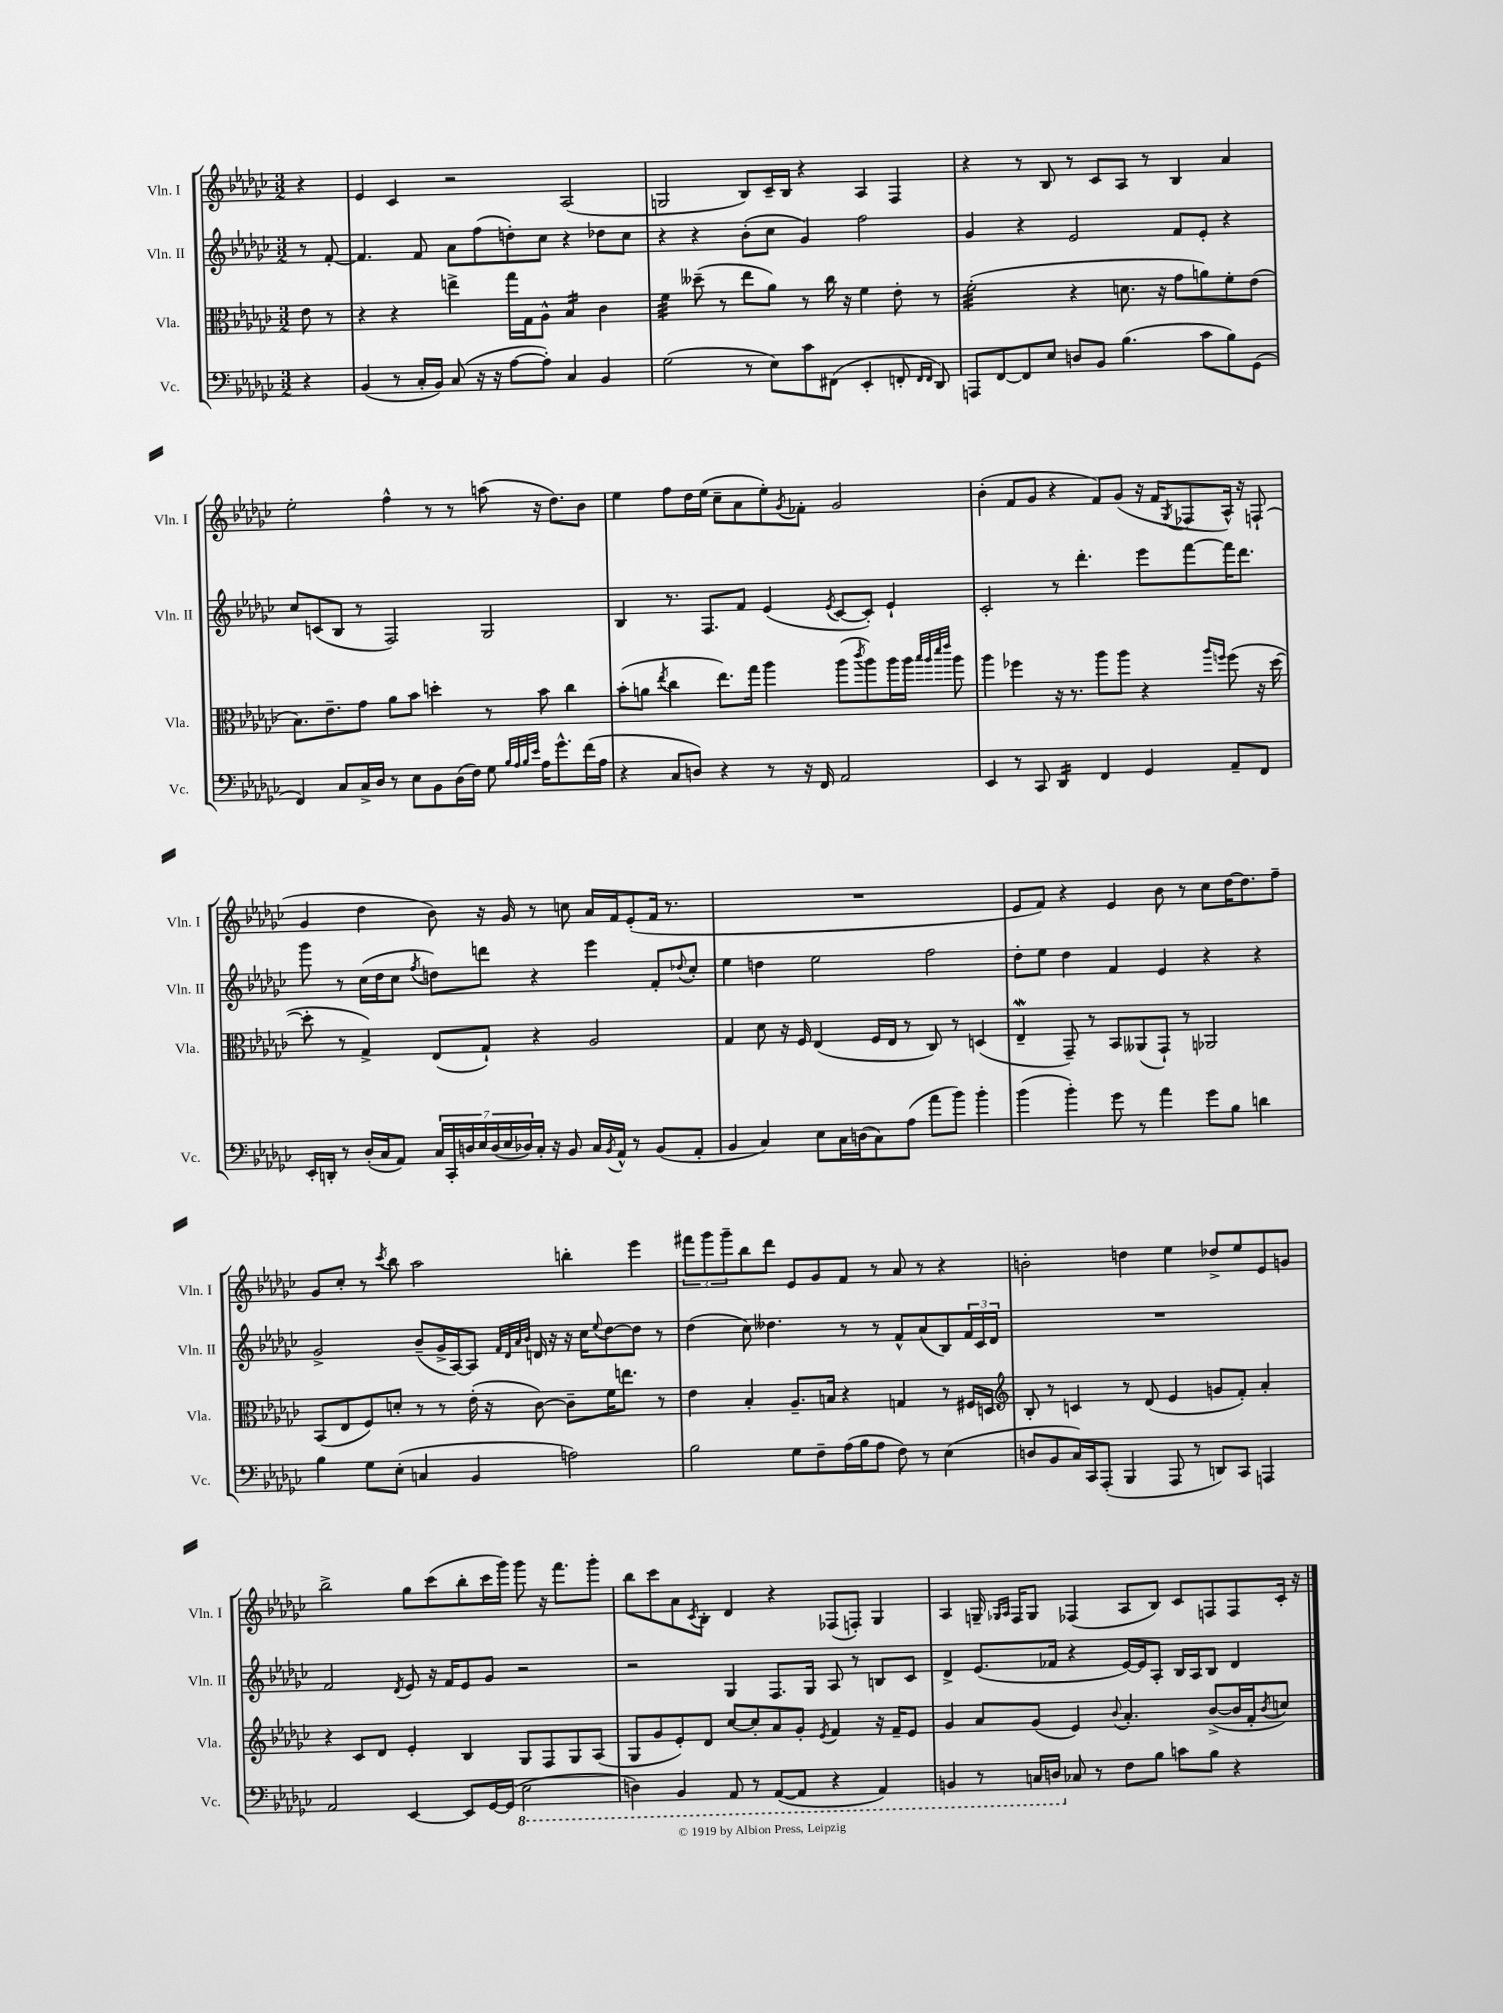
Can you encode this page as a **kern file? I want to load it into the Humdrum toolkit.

**kern	**kern	**kern	**kern
*staff4	*staff3	*staff2	*staff1
*clefF4	*clefC3	*clefG2	*clefG2
*k[b-e-a-d-g-c-]	*k[b-e-a-d-g-c-]	*k[b-e-a-d-g-c-]	*k[b-e-a-d-g-c-]
*M3/2	*M3/2	*M3/2	*M3/2
4r	8e-	8r	4r
.	8r	[8f'	.
=	=	=	=
(4BB-	4r	4.f]	4e-
8r	4r	.	4c-
16C-'	.	8f	.
16BB-)	.	.	.
(8C-	4ee^	8a-	2r
16r	.	(8ff	.
16r	.	.	.
[8A-	16gg-	8dd')	.
.	16G-	.	.
8A-'])	8A-^^	8cc-	.
4C-	4B-	4r	(2A-
4BB-	4c-	8dd-	.
.	.	8cc-	.
=	=	=	=
(2G-	4f	4r	2G
.	(8dd--~	4r	.
.	8r	.	.
8r	8ee-	(8b-'	8B-)
8E-)	8a-)	8cc-	16c-~
.	.	.	16B-
8c-	8r	4g-)	4r
(8FF#	16cc-	.	.
.	16r	.	.
4EE-'	4f	2ff	4A-
8FF'	8e-'	.	4F
16qqFF	.	.	.
16qqFF	.	.	.
8DD-)	8r	.	.
=	=	=	=
8AAA	(2f'	4g-	4r
[8FF	.	.	.
8FF]	.	4r	8r
8E-	.	.	8B-
8D	4r	2e-	8r
8BB-	.	.	8c-
(4.B-	8.d	.	8A-
.	.	.	8r
.	16r	.	.
.	8g-	8f	4B-
8c-	8a)	8e-'	.
8B-)	8f'	4r	4a-
(8GG-	(8e-	.	.
=	=	=	=
4FF)	8.B-)	8cc-	2ee-'
.	.	(8c	.
.	8.e-~	.	.
8C-	.	8B-	.
16C-^	8g-	8r	.
16D-	.	.	.
8r	8a-	2F)	4ff^^
8E-	8b-	.	.
8BB-	4dd'	.	8r
(16D-	.	.	8r
16F)	.	.	.
8G-	8r	2G-	(8aa
32qqB-	.	.	.
32qqA-	.	.	.
32qqB-	.	.	.
32qqe-	.	.	.
16A-	8b-	.	16r
8.g-^^	.	.	8.dd-)
.	4cc-	.	.
(16f	.	.	8b-
16A-	.	.	.
=	=	=	=
4r	(8b-'	4B-	4ee-
.	8a	.	.
.	8qee-	.	.
8C-	4cc-	8.r	8ff
8D)	.	.	16dd-
.	.	8.F	(16ee-
4r	8.ee-)	.	8cc-~
.	.	8f	8a-
.	16gg-	.	.
8r	4aa-	(4e-	8ee-')
.	.	.	8qg-
16r	.	.	8f-'
16FF	.	.	.
.	.	8qe-	.
2AA-	(8aa-	[8c-	2g-
.	8qccc-	.	.
.	8aa-)	8c-'])	.
.	16aa-	4e-`	.
.	16aa-	.	.
.	32qqbb-	.	.
.	32qqaa-	.	.
.	32qqddd-	.	.
.	32qqeee-	.	.
.	8aa-	.	.
=	=	=	=
4EE-	4aa-	2c-'	(4b-'
8r	4ff-	.	8f
8CC-	.	.	8g-
4DD-	16r	8r	4r
.	8.r	.	.
.	.	4.ddd-'	.
4FF	8aa-	.	8f)
.	8aa-	.	(8g-
4GG-	4r	8eee-	16r
.	.	.	16f
.	.	.	8qG-
.	.	[8fff	8F-
.	16qqaa-	.	.
.	16qqff	.	.
8AA-~	(8ff	16fff]	16A-^^)
.	.	8.ddd-	16r
8FF	16r	.	(8F`
.	[16dd-	.	.
=	=	=	=
16EE-'	8dd-']	8ggg-	4g-
16DD'	.	.	.
8r	8r	8r	.
(16D-'	4G-^)	(16cc-	4dd-
16C-	.	16dd-	.
8AA-)	.	8cc-	.
.	.	8qff	.
28C-	(8E-	8dd)	8b-)
28CC-'	.	.	.
28D	.	.	.
28E-	.	.	.
.	8G-`)	8ddd	16r
(28D	.	.	.
28E-	.	.	.
.	.	.	16g-
28D-)	.	.	.
16C-'	4r	4r	8r
16r	.	.	.
8BB-	.	.	8cc
16C-	2A-	4eee-	16a-
8qBB-	.	.	.
16AA-^^	.	.	16f
8r	.	.	(8e-'
(8BB-	.	8f'	16f
.	.	.	8.r
.	.	8qqdd-	.
8AA-'	.	8cc-'	.
=	=	=	=
4BB-	4G-	4ee-	1.r
4C-)	8d-	4dd	.
.	16r	.	.
.	16F	.	.
8E-	(4E-	2ee-	.
16C-	.	.	.
(16D	.	.	.
8C-)	16F	.	.
.	16E-	.	.
(8A-	8r	.	.
8a-	8C-)	2ff	.
8b-)	8r	.	.
4b-'	(4D	.	.
=	=	=	=
(4b-	4E-~	8dd-'	8e-
.	.	8ee-	8f)
4b-')	8GG-~)	4dd-	4r
.	8r	.	.
8g-	8BB-	4f	4e-
8r	(8AA--	.	.
4a-	8GG-`)	4e-	8b-
.	8r	.	8r
8g-	2AA-	4r	8cc-
8B-	.	.	[16dd-
.	.	.	8.dd-]
4d	.	4r	.
.	.	.	8ff~
=	=	=	=
4B-	(8BB-	2g-^	8g-
.	8E-	.	8cc-'
8G-	8F)	.	8r
.	.	.	8qccc-
(8E-'	8d'	.	8bb-
4C	8r	(8b-~	2aa-
.	8r	16g-^	.
.	.	[16A-)	.
4BB-	(16e-'	8A-]	.
.	16r	.	.
.	.	32qqf	.
.	.	32qqd-	.
.	.	32qqa-	.
.	.	32qqb-	.
.	[8c-)	16d	.
.	.	16r	.
2A)	8c-~]	16r	4bb'
.	.	16cc-	.
.	.	8qqee-	.
.	16f	[8dd-	.
.	8.ee	.	.
.	.	8dd-]	4eee-
.	8r	8r	.
=	=	=	=
2B-	4e-	(4dd-	12fff#
.	.	.	12ggg-
.	.	.	12ggg-~
.	4B-'	8cc-)	8bb-
.	.	4.dd--	8ddd-
8G-	8.A-~	.	8e-
8F~	.	.	8g-
.	16B	.	.
(16A-	4r	8r	8f
16B-	.	.	.
8A-	.	8r	8r
8F)	4G	8f^^	8a-
8r	.	(8a-	8r
(4E-	8r	8B-)	4r
.	16F#	24f	.
.	.	24c-	.
.	16D	.	.
.	.	24d-	.
=	=	=	=
*	*clefG2	*	*
8D	8B-'	1.r	2b'
8BB-	8r	.	.
16C-)	4c	.	.
16CC-	.	.	.
(8AAA-'	.	.	.
4BBB-	8r	.	4dd
.	(8d-	.	.
8AAA-	4e-	.	4ee-
8r	.	.	.
8DD)	8g	.	8dd-^
8CC-	8f')	.	8ee-
4AAA	4a-'	.	8e-
.	.	.	8g
=	=	=	=
2AA-	4r	2f	2bb-^
.	8c-	.	.
.	8d-	.	.
.	.	8qd-	.
[4EE-	4e-'	8e-	8gg-
.	.	16r	(8ccc-
.	.	16f	.
8EE-]	4B-	8e-	8bb-'
[16GG-	.	8g-	16ccc-
(16GG-]	.	.	16ggg-)
2EE-	8G-	2r	8ggg-
.	8F	.	16r
.	.	.	8.fff
.	8G-	.	.
.	(8A-	.	8ggg-'
=	=	=	=
4DD)	8G-	2r	8bb-
.	8g-	.	8ccc-
4BBB-	8e-')	.	8a-
.	.	.	8qc-
.	8d-	.	8B-'
8AAA-	[8cc-	4G-	4d-
8r	8cc-']	.	.
([8AAA-	8a-	8.F	4r
8AAA-]	8g-'	.	.
.	.	16G-	.
.	8qe-	.	.
4r	4f	8A-	(8F-
.	.	8r	8F')
4AAA-)	16r	8B	4G-
.	16f~	.	.
.	8e-	8c-	.
=	=	=	=
4BBB	4g-	4d-^	4A-
8r	8a-	(8.e-	16G~
.	.	.	16qqG-
.	.	.	16qqA-
.	.	.	16F
16CC	(8g-	.	8G-
16DD	.	16f-	.
8C-	4e-)	4r	(4F-
8r	.	.	.
.	8qqb-	.	.
8F	4.a-'	[16e-)	8A-
.	.	16e-]	.
8B-	.	8A-'	8B-)
8c	.	16B-	8c-
.	.	16A-	.
8B-	([8b-^	8B-	8F
4r	16b-]	4d-	8F
.	16f'	.	.
.	8qb-	.	.
.	8cc)	.	16c-'
.	.	.	16r
==	==	==	==
*-	*-	*-	*-
